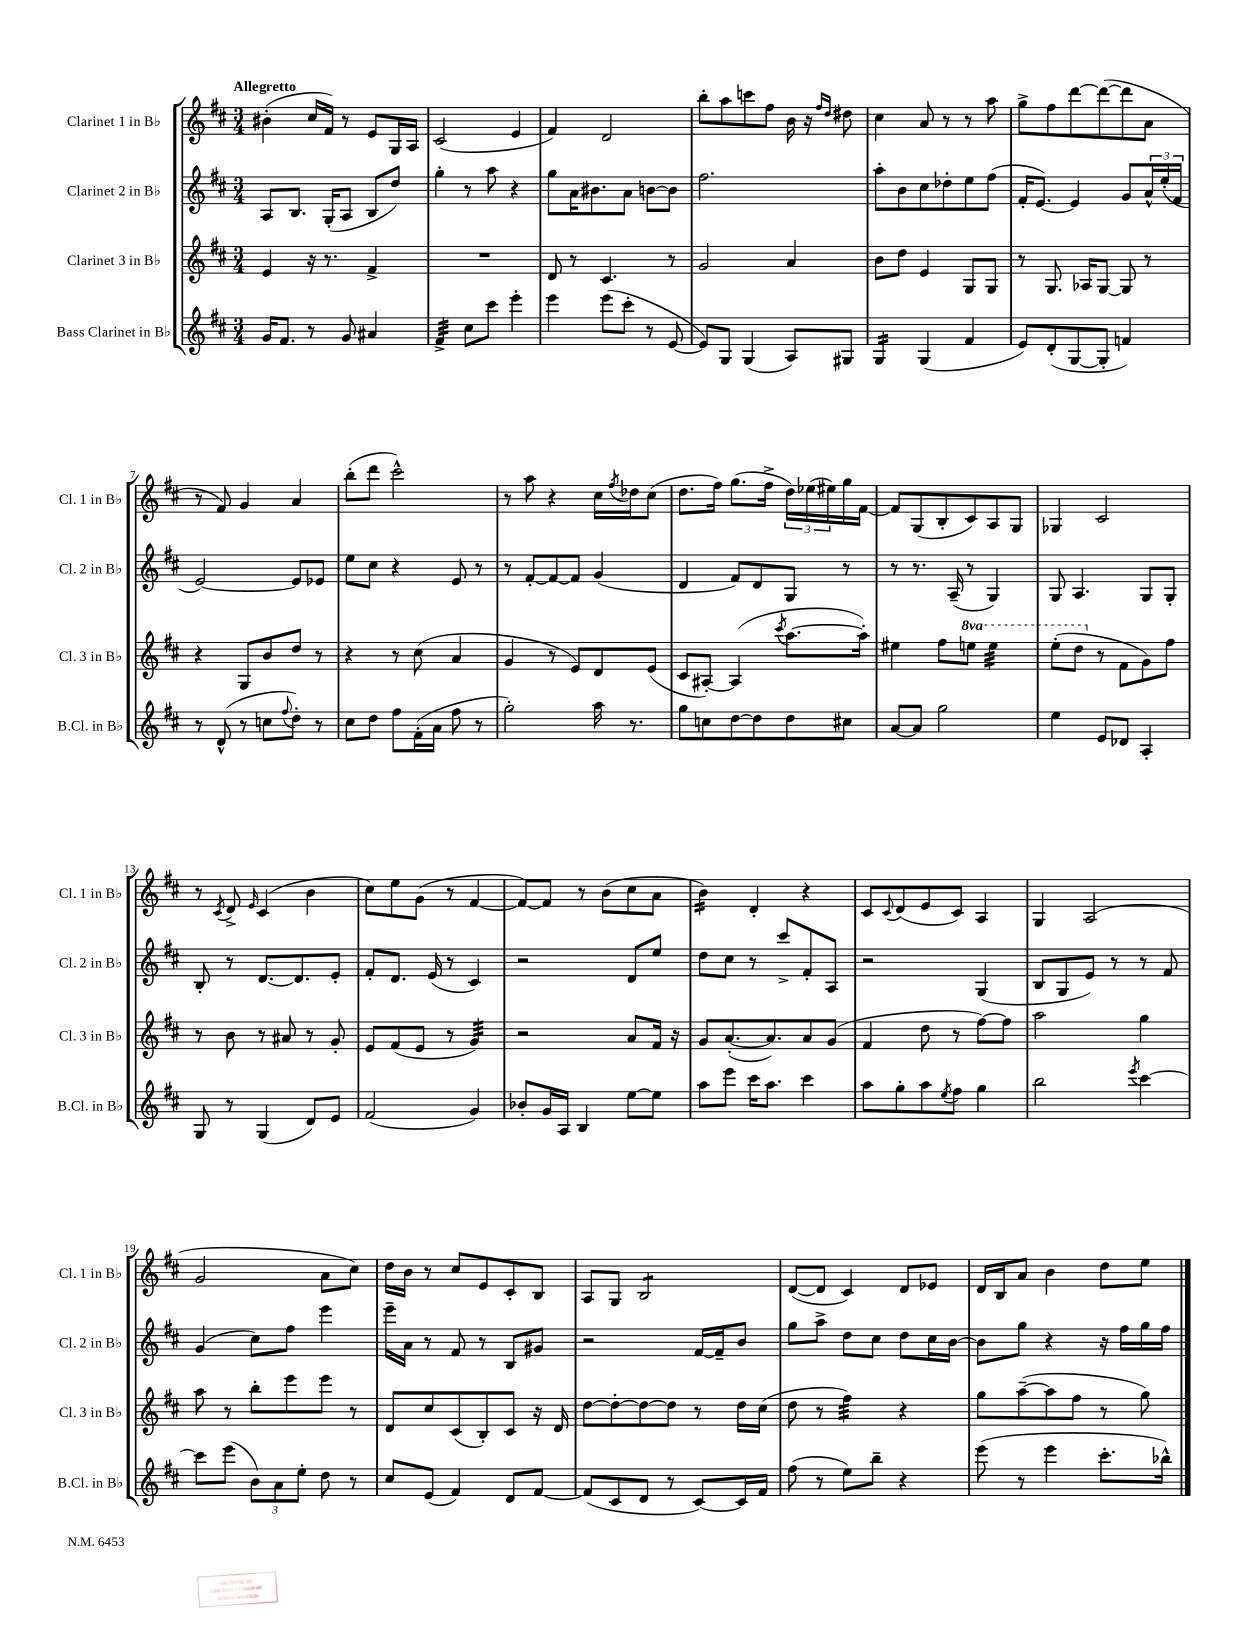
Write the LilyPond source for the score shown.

<<
\new StaffGroup <<
\new Staff = "s0" \with { instrumentName = "Clarinet 1 in Bb" shortInstrumentName = "Cl. 1 in Bb" } {
    \clef treble \key d \major \numericTimeSignature \time 3/4 \tempo "Allegretto"
    bis'4-.( cis''16 fis'16) r8 e'8 g16 a16 |
    cis'2( e'4 |
    fis'4) d'2 |
    b''8-. a''8 c'''8 fis''8 b'16 r16 \grace { fis''16 d''16 } dis''8 |
    cis''4 a'8 r8 r8 a''8 |
    g''8-> fis''8 d'''8~ d'''8~( d'''8 a'8 |
    r8 fis'8) g'4 a'4 |
    b''8-.( d'''8 cis'''2-^) |
    r8 a''8 r4 cis''16 \acciaccatura { fis''8 } des''16 cis''8( |
    d''8. fis''16) g''8.( fis''16-> \tuplet 3/2 { d''16) ees''16( eis''16) } g''16 fis'16~ |
    fis'8 g8( b8-. cis'8) a8 g8 |
    ges4 cis'2 |
    r8 \acciaccatura { cis'8 } d'8-> \grace { e'16 } cis'4( b'4 |
    cis''8) e''8 g'8( r8 fis'4~ |
    fis'8~) fis'8 r8 b'8( cis''8 a'8 |
    b'4:16) d'4-. r4 |
    cis'8 \appoggiatura { cis'8 } d'8( e'8 cis'8) a4 |
    g4 a2( |
    g'2 a'8 cis''8) |
    d''16 b'16 r8 cis''8 e'8 cis'8-. b8 |
    a8 g8 b2:8 |
    d'8~( d'8 cis'4) d'8 ees'8 |
    d'16 b16 a'8 b'4 d''8 e''8 \bar "|." |
}
\new Staff = "s1" \with { instrumentName = "Clarinet 2 in Bb" shortInstrumentName = "Cl. 2 in Bb" } {
    \clef treble \key d \major \numericTimeSignature \time 3/4
    a8 b8. g16-.( a8 b8 d''8) |
    g''4-. r8 a''8 r4 |
    g''8 a'16 bis'8. a'8 b'8~ b'8 |
    fis''2. |
    a''8-. b'8 cis''8 des''8-. e''8 fis''8( |
    fis'16-. e'8.~) e'4 g'8 \tuplet 3/2 { a'16-^ e''16-.( fis'16 } |
    e'2~) e'8 ees'8 |
    e''8 cis''8 r4 e'8 r8 |
    r8 fis'8~-. fis'8~ fis'8 g'4( |
    d'4 fis'8) d'8 g8 r8 |
    r8 r8. a16--( r8 g4) |
    g8 a4. g8 g8-. |
    b8-. r8 d'8.~ d'8. e'8-. |
    fis'8-. d'8. e'16( r8 cis'4) |
    r2 d'8 e''8 |
    d''8 cis''8 r8 cis'''8-> fis'8-. a8 |
    r2 g4( |
    b8 g8 e'8) r8 r8 fis'8 |
    g'4( cis''8) fis''8 e'''4 |
    e'''16-- a'16 r8 fis'8 r8 b8 gis'8 |
    r2 fis'16~ fis'16-- b'8 |
    g''8 a''8-> d''8 cis''8 d''8 cis''16 b'16~ |
    b'8 g''8 r4 r16 fis''16 g''16 fis''16 \bar "|." |
}
\new Staff = "s2" \with { instrumentName = "Clarinet 3 in Bb" shortInstrumentName = "Cl. 3 in Bb" } {
    \clef treble \key d \major \numericTimeSignature \time 3/4 \set Staff.ottavationMarkups = #ottavation-simple-ordinals
    e'4 r16 r8. fis'4-> |
    R2. |
    d'8 r8 cis'4. r8 |
    g'2 a'4 |
    b'8 d''8 e'4 g8 g8 |
    r8 g8. aes16 g8~ g8 r8 |
    r4 g8 b'8 d''8 r8 |
    r4 r8 cis''8( a'4 |
    g'4 r8 e'8) d'8 e'8( |
    cis'8 ais8~-.) ais4( \acciaccatura { cis'''8 } a''8.~ a''16-.) |
    eis''4 fis''8 \ottava #1 e'''!8 e'''4:32 |
    e'''8-.( d'''8 \ottava #0 r8 fis'8 g'8) fis''8 |
    r8 b'8 r8 ais'8 r8 g'8-. |
    e'8 fis'8( e'8 r8 g'4:32) |
    r2 a'8 fis'16 r16 |
    g'8 a'8.~-.( a'8.) a'8 g'8( |
    fis'4 d''8 r8 fis''8~) fis''8 |
    a''2 g''4 |
    a''8 r8 b''8-. e'''8 e'''8 r8 |
    d'8 cis''8 cis'8( b8-.) cis'8 r16 d'16 |
    d''8~ d''8~-. d''8~ d''8 r8 d''16 cis''16( |
    d''8 r8 fis''4:32) r4 |
    g''8 a''8~--( a''8 fis''8 r8 g''8) \bar "|." |
}
\new Staff = "s3" \with { instrumentName = "Bass Clarinet in Bb" shortInstrumentName = "B.Cl. in Bb" } {
    \clef treble \key d \major \numericTimeSignature \time 3/4
    g'16 fis'8. r8 g'8 ais'4 |
    fis'4:32-> cis''8 cis'''8 e'''4-. |
    e'''4 e'''8( cis'''8-. r8 e'8~ |
    e'8) g8 g4( a8) gis8 |
    g4:16 g4( fis'4 |
    e'8) d'8-.( g8~ g8-. f'4) |
    r8 d'8-^( r8 c''8 \appoggiatura { fis''8 } d''8-.) r8 |
    cis''8 d''8 fis''8 fis'16-.( a'16 fis''8 r8 |
    g''2-.) a''16 r8. |
    g''8 c''8 d''8~ d''8 d''8 cis''8 |
    a'8~ a'8 g''2 |
    e''4 e'8 des'8 a4-. |
    g8 r8 g4( d'8) e'8 |
    fis'2( g'4) |
    bes'8-. g'16 a16 b4 e''8~ e''8 |
    a''8 e'''8 cis'''16 a''8. cis'''4 |
    a''8 g''8-. a''8 \acciaccatura { e''8 } fis''8 g''4 |
    b''2 \acciaccatura { e'''8 } cis'''4~ |
    cis'''8 e'''8( \tuplet 3/2 { b'8) a'8 e''8-. } d''8 r8 |
    cis''8 e'8( fis'4) d'8 fis'8~ |
    fis'8( cis'8 d'8 r8 cis'8~) cis'16 fis'16 |
    fis''8( r8 e''8) b''8-- r4 |
    e'''8( r8 e'''4 cis'''8.-. bes''16-^) \bar "|." |
}
>>
>>
